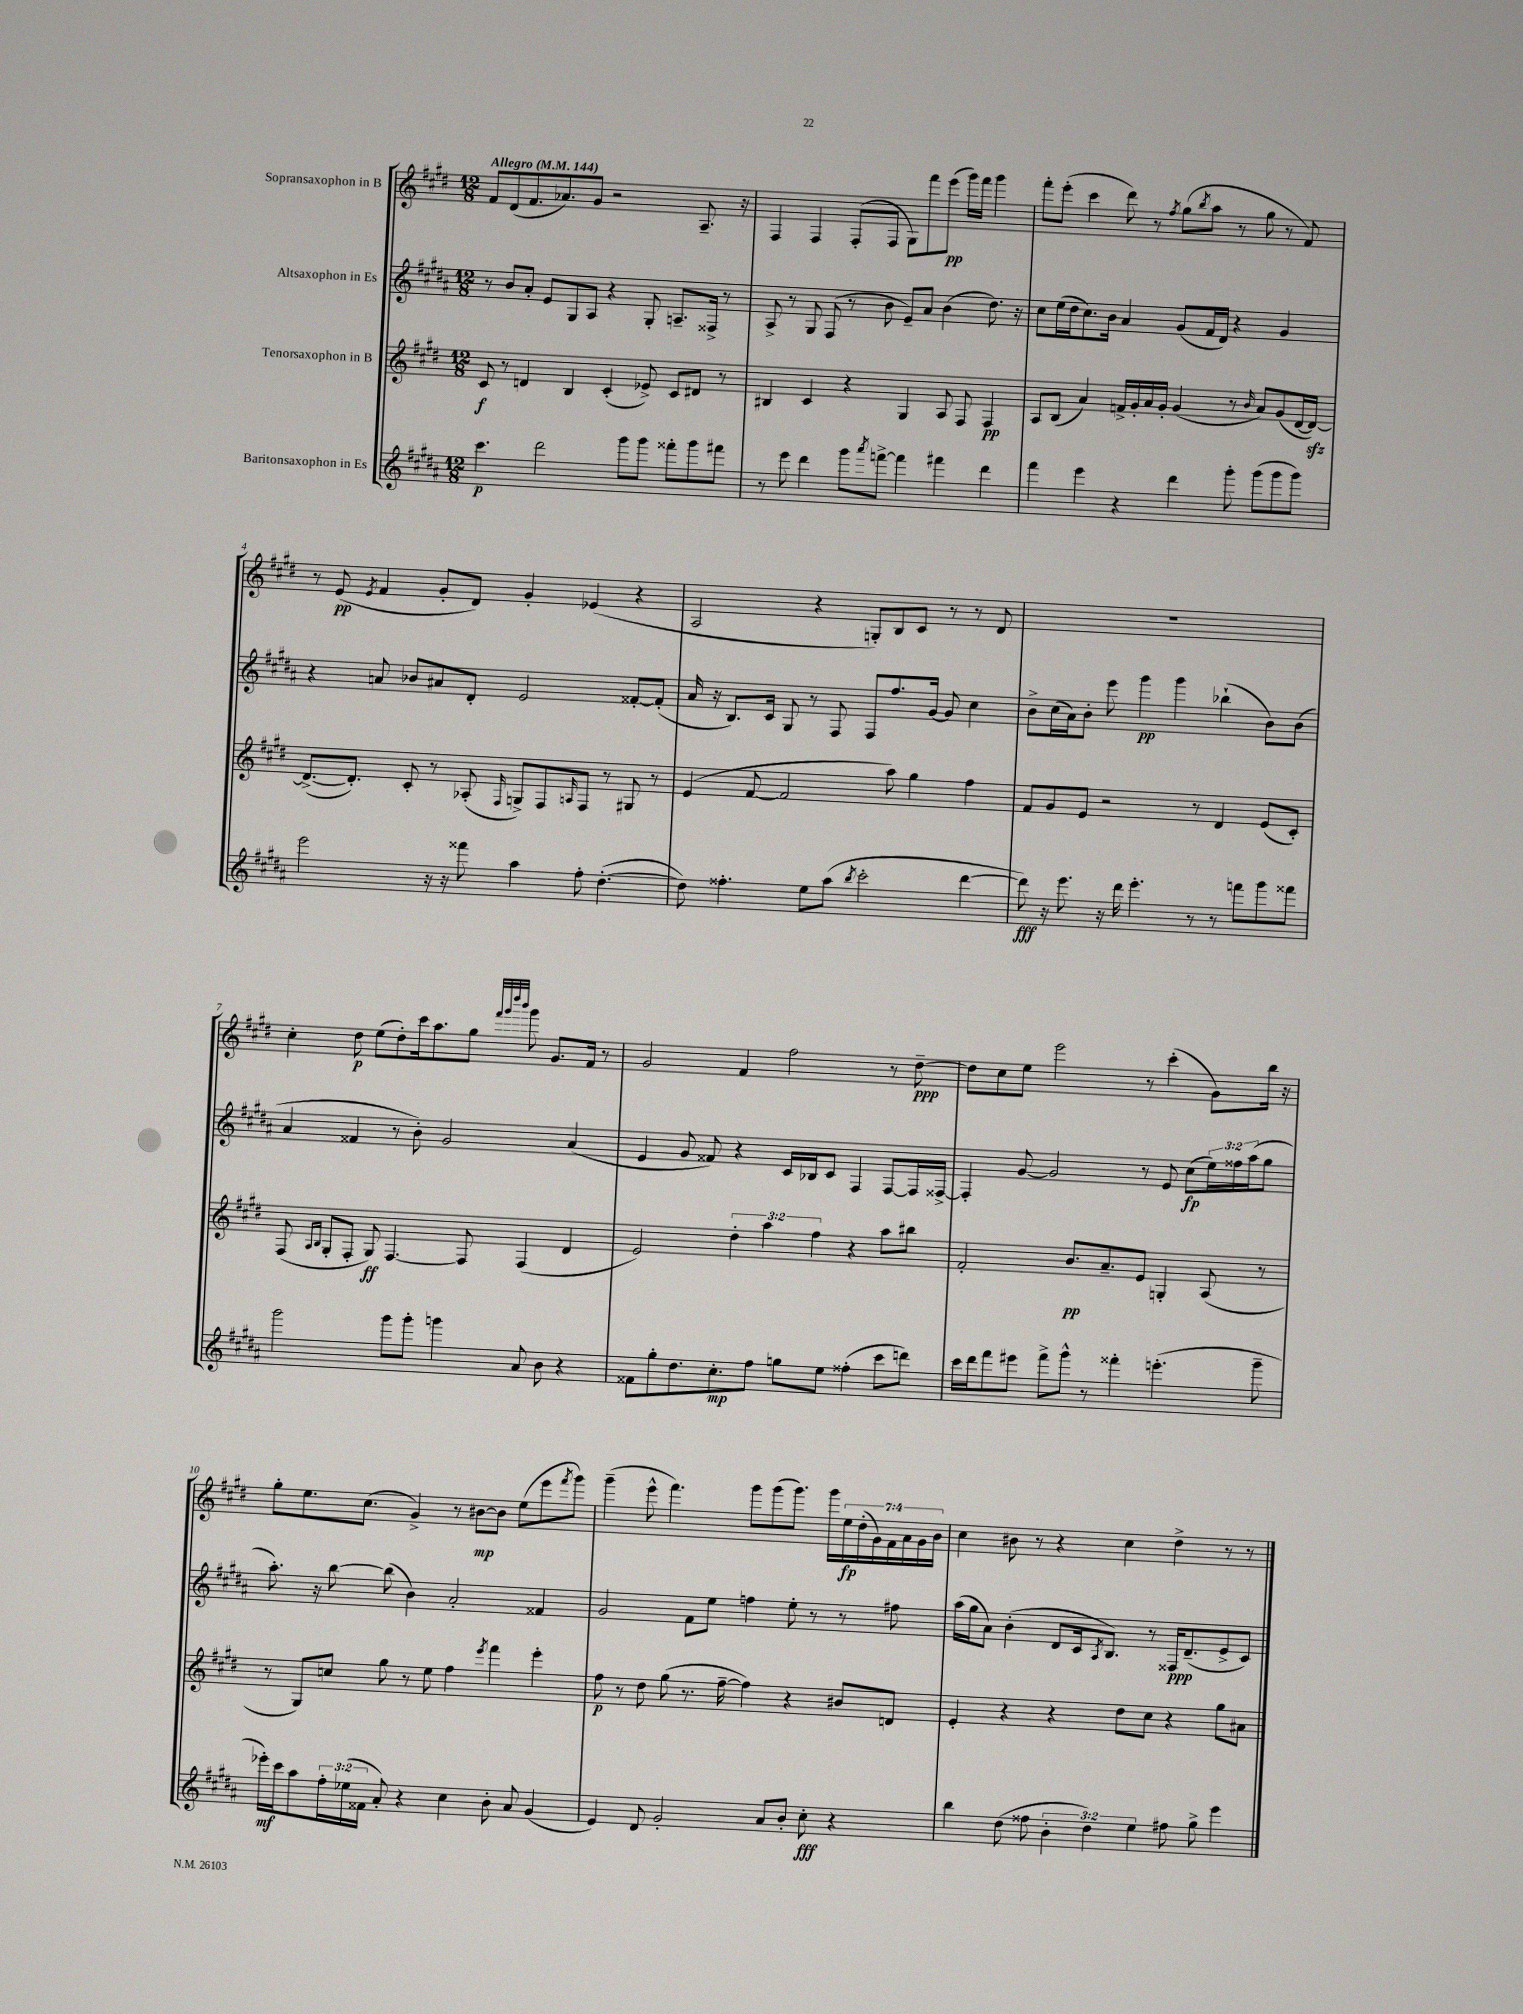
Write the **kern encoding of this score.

**kern	**dynam	**kern	**dynam	**kern	**dynam	**kern	**dynam
*part4	*part4	*part3	*part3	*part2	*part2	*part1	*part1
*staff4	*staff4	*staff3	*staff3	*staff2	*staff2	*staff1	*staff1
*I"Baritonsaxophon in Es	*	*I"Tenorsaxophon in B	*	*I"Altsaxophon in Es	*	*I"Sopransaxophon in B	*
*clefG2	*	*clefG2	*	*clefG2	*	*clefG2	*
*k[f#c#g#d#a#]	*	*k[f#c#g#d#]	*	*k[f#c#g#d#a#]	*	*k[f#c#g#d#]	*
*M12/8	*	*M12/8	*	*M12/8	*	*M12/8	*
*MM144	*	*MM144	*	*MM144	*	*MM144	*
=1	=1	=1	=1	=1	=1	=1	=1
!	!	!	!	!	!	!LO:TX:a:B:t=Allegro	!
4.ccc#\	p	8c#/	f	8r	.	8f#/L	.
.	.	8r	.	8b/L	.	(8d#/	.
.	.	4dn/	.	8a#'/J	.	8.f#/	.
2ddd#\	.	.	.	8e/L	.	.	.
.	.	.	.	.	.	8.a-X/)	.
.	.	4B/	.	8G#/	.	.	.
.	.	.	.	8A#/J	.	8g#/J	.
.	.	(4c#'/	.	4r	.	2r	.
8ggg#\L	.	.	.	.	.	.	.
8ggg#\J	.	8e-X^/)	.	8G#'/	.	.	.
8fff##X'\L	.	8c#/L	.	8.An~/L	.	.	.
8ggg#\	.	8d#X/J	.	.	.	8.A~/	.
.	.	.	.	16F##X^/Jk	.	.	.
8fff#X\J	.	8r	.	8r	.	.	.
.	.	.	.	.	.	16r	.
=2	=2	=2	=2	=2	=2	=2	=2
8r	.	4B#X/	.	8A#^/	.	4F#/	.
8eee\	.	.	.	8r	.	.	.
4ddd#\	.	4c#/	.	8G#/	.	4F#/	.
.	.	.	.	(8F#/	.	.	.
8ggg#\L	.	4r	.	8r	.	(8F#'/L	.
8qaaa#/	.	.	.	.	.	.	.
[8fffn^\J	.	.	.	8b\	.	8F#/J	.
4fff\]	.	4G#/	.	8e~/L)	.	8G#\L)	.
.	.	.	.	8a#/J	.	8fff#\	.
4fff#X\	.	8A/	.	(4b\	.	(8eee\J	pp
.	.	8F#/	.	.	.	16ggg#\LL)	.
.	.	.	.	.	.	16fff#\JJ	.
4ddd#\	.	4F#/	pp	8.dd#\)	.	4ggg#\	.
.	.	.	.	16r	.	.	.
=3	=3	=3	=3	=3	=3	=3	=3
4fff#\	.	8A/L	.	8cc#\L	.	8fff#'\L	.
.	.	(8B/J	.	(16ee\L	.	(8eee'\J	.
.	.	.	.	16dd#\J	.	.	.
4eee\	.	4a/)	.	8.cc#\)	.	4ccc#\	.
.	.	.	.	16b\Jk	.	.	.
4r	.	16fn^/LL	.	4a#/	.	8ddd#\)	.
.	.	16g#'/	.	.	.	.	.
.	.	16a/	.	.	.	8r	.
.	.	16g#'/JJ	.	.	.	.	.
.	.	.	.	.	.	8qff#/	.
4ddd#\	.	(4g#/	.	(8g#/L	.	(8gg#\L	.
.	.	.	.	.	.	8qbb/	.
.	.	.	.	16f#/L	.	8aa\J	.
.	.	.	.	16d#/JJ)	.	.	.
8ggg#'\	.	8r	.	4r	.	8r	.
.	.	16qqb/	.	.	.	.	.
(8ggg#\L	.	8a/L)	.	.	.	8gg#\	.
8ggg#\	.	(8g#/	.	4g#/	.	8r	.
8ggg#\J)	.	[16d#/L	.	.	.	8f#/)	.
.	.	16d#zz/JJ_)	.	.	.	.	.
!!LO:LB:g=z
=4	=4	=4	=4	=4	=4	=4	=4
2eee\	.	(8.d#^/L_	.	4r	.	8r	.
.	.	.	.	.	.	(8e/	pp
.	.	8.d#'/J])	.	.	.	.	.
.	.	.	.	.	.	8qe/	.
.	.	.	.	8an/	.	4f#/	.
.	.	8c#'/	.	8b-X/L	.	.	.
16r	.	8r	.	8a#X/	.	8g#'/L	.
16r	.	.	.	.	.	.	.
8fff##X\	.	(8A-X'/	.	8d#'/J	.	8d#/J)	.
.	.	16qqF#/	.	.	.	.	.
4aa#\	.	8Gn^/L)	.	2e/	.	4g#'/	.
.	.	8F#/	.	.	.	.	.
.	.	16qqAn/	.	.	.	.	.
8ff#'\	.	8F#/J	.	.	.	(4e-X/	.
([4.dd#'\	.	8r	.	.	.	.	.
.	.	8G#X/	.	[8f##X'/L	.	4r	.
.	.	8r	.	(8f##'/J]	.	.	.
=5	=5	=5	=5	=5	=5	=5	=5
8dd#\])	.	(4e/	.	16a#/	.	2A/	.
.	.	.	.	16r	.	.	.
4.ff##X'\	.	.	.	8.B/L)	.	.	.
.	.	[8f#/	.	.	.	.	.
.	.	.	.	16c#/Jk	.	.	.
.	.	2f#/]	.	8G#/	.	.	.
8ee\L	.	.	.	8r	.	4r	.
(8aa#\J	.	.	.	8F#/	.	.	.
8qbb/	.	.	.	.	.	.	.
2ccc#'\	.	.	.	8F#/L	.	8Gn'/L)	.
.	.	8aa\)	.	8.ff#/	.	8B/	.
.	.	4gg#\	.	.	.	8c#/J	.
.	.	.	.	[16g#/Jk	.	.	.
.	.	.	.	8g#/]	.	8r	.
[4ddd#\	.	4ff#\	.	4cc#\	.	8r	.
.	.	.	.	.	.	8d#/	.
=6	=6	=6	=6	=6	=6	=6	=6
8ddd#\])	fff	8f#/L	.	8b^\L	.	1.r	.
16r	.	8g#/	.	(16cc#\L	.	.	.
8.eee\	.	.	.	16a#\J)	.	.	.
.	.	8e/J	.	8b'\J	.	.	.
16r	.	2r	.	8eee\	.	.	.
16ddd#\	.	.	.	.	.	.	.
4.eee'\	.	.	.	4ggg#\	pp	.	.
.	.	.	.	4ggg#\	.	.	.
8r	.	8r	.	.	.	.	.
8r	.	4d#/	.	(4bb-X`\	.	.	.
8fffn\L	.	.	.	.	.	.	.
8ggg#\	.	(8e/L	.	8b\L)	.	.	.
8fff##X\J	.	8c#'/J)	.	(8b\J	.	.	.
!!LO:LB:g=z
=7	=7	=7	=7	=7	=7	=7	=7
2ggg#\	.	(8F#/	.	4a#/	.	4cc#'\	.
.	.	16qqA/LL	.	.	.	.	.
.	.	16qqB/JJ	.	.	.	.	.
.	.	8G#'/L	.	.	.	.	.
.	.	8F#'/J	.	4f##X/	.	8dd#\	p
.	.	8G#/)	ff	.	.	(8ee\L	.
8ggg#\L	.	[4.F#/	.	8r	.	8dd#'\)	.
8ggg#'\J	.	.	.	8b'\)	.	16ccc#\k	.
.	.	.	.	.	.	8.aa\	.
4gggn\	.	.	.	2g#/	.	.	.
.	.	8F#/]	.	.	.	8gg#\J	.
.	.	.	.	.	.	32qqfff#/LLL	.
.	.	.	.	.	.	32qqggg#/	.
.	.	.	.	.	.	32qqdddd#/	.
.	.	.	.	.	.	32qqbbb/JJJ	.
8a#/	.	(4F#/	.	.	.	8ggg#\	.
8b\	.	.	.	.	.	8.g#/L	.
4r	.	4d#/	.	(4a#/	.	.	.
.	.	.	.	.	.	16f#/Jk	.
.	.	.	.	.	.	8r	.
=8	=8	=8	=8	=8	=8	=8	=8
8f##X\L	.	2e/)	.	4e/	.	2g#/	.
8gg#'\	.	.	.	.	.	.	.
8.dd#\	.	.	.	8g#/	.	.	.
.	.	.	.	8f##X/)	.	.	.
8.cc#'\	mp	.	.	.	.	.	.
.	.	6dd#'\	.	4r	.	4f#/	.
8ff#\J	.	.	.	.	.	.	.
.	.	6aa\	.	.	.	.	.
8ggn\L	.	.	.	16c#/LL	.	2ff#\	.
.	.	.	.	16B-X/J	.	.	.
.	.	6ff#\	.	.	.	.	.
8ee\J	.	.	.	8c#/J	.	.	.
(4ff##X'\	.	4r	.	4F#/	.	.	.
8ccc#\L	.	8aa\L	.	[8F#/L	.	8r	.
8dddn\J)	.	8bb#X\J	.	16F#/L]	.	[8dd#~\	ppp
.	.	.	.	[16F##X^/JJ	.	.	.
=9	=9	=9	=9	=9	=9	=9	=9
16ccc#\LL	.	2f#'/	.	4F##'/]	.	8dd#\L]	.
16ddd#\J	.	.	.	.	.	.	.
8fff#\	.	.	.	.	.	8cc#\	.
8eee#X\J	.	.	.	[8g#/	.	8ee\J	.
8fff#^\L	.	.	.	2g#/]	.	2eee\	.
8ggg#^^\J	.	8.b/L	pp	.	.	.	.
8r	.	.	.	.	.	.	.
.	.	8.a~/	.	.	.	.	.
4fff##X'\	.	.	.	.	.	.	.
.	.	8e/J	.	8r	.	8r	.
(4.eeen'\	.	4Gn'/	.	8e/	.	(4ccc#'\	.
.	.	.	.	(8cc#\L	fp	.	.
.	.	(8A/	.	24ee\L)	.	8g#\L)	.
.	.	.	.	24ff##X\	.	.	.
.	.	.	.	(24aa#\J	.	.	.
8ggg#~\	.	8r	.	8gg#\J	.	16bb\Jk	.
.	.	.	.	.	.	16r	.
!!LO:LB:g=z
=10	=10	=10	=10	=10	=10	=10	=10
16eee-X'\LL)	mf	8r	.	8.aa#'\)	.	8gg#'\L	.
16ccc#\J	.	.	.	.	.	.	.
8aa#\	.	8G#/L)	.	.	.	8.ee\	.
.	.	.	.	16r	.	.	.
24ff#'\L	.	8ccn/J	.	[8bb\	.	.	.
(24ee-X\	.	.	.	.	.	.	.
.	.	.	.	.	.	(8.cc#\J	.
24f##X\JJ	.	.	.	.	.	.	.
8a#'/)	.	8gg#\	.	(8bb\]	.	.	.
4r	.	8r	.	4b\)	.	4g#^/)	.
.	.	8ee\	.	.	.	.	.
4cc#\	.	4ff#\	.	2a#'/	.	8r	.
.	.	.	.	.	.	[8b#X\L	mp
.	.	8qeee/	.	.	.	.	.
8b'\	.	4fff#\	.	.	.	8b#\J]	.
8a#/	.	.	.	.	.	(8ee\L	.
(4g#/	.	4eee'\	.	4f##X/	.	8eee\	.
.	.	.	.	.	.	8qfff#/	.
.	.	.	.	.	.	8ggg#\J)	.
=11	=11	=11	=11	=11	=11	=11	=11
4e/)	.	8ff#\	p	2g#/	.	(4ggg#~\	.
.	.	8r	.	.	.	.	.
8d#/	.	8dd#\	.	.	.	8eee^^\	.
2g#'/	.	(8gg#\	.	.	.	4.fff#\)	.
.	.	8.r	.	8f#\L	.	.	.
.	.	.	.	8ee\J	.	.	.
.	.	[16ff#~\	.	.	.	.	.
.	.	4ff#\])	.	4ffn\	.	8ggg#\L	.
8a#/L	.	.	.	.	.	(8ggg#\	.
8b'/J	.	4r	.	8ee'\	.	8.ggg#\J)	.
8cc#'\	fff	.	.	8r	.	.	.
.	.	.	.	.	.	16ggg#\LL	.
4r	.	8b#X/L	.	8r	.	28ee\	fp
.	.	.	.	.	.	(28dd#'\	.
.	.	.	.	.	.	28g#\)	.
.	.	.	.	.	.	28f#\	.
.	.	8dn/J	.	8ff#X\	.	.	.
.	.	.	.	.	.	28a\	.
.	.	.	.	.	.	28g#\	.
.	.	.	.	.	.	28b\JJ	.
=12	=12	=12	=12	=12	=12	=12	=12
4bb\	.	4e'/	.	(16aa#\LL	.	4cc#\	.
.	.	.	.	16gg#\J	.	.	.
.	.	.	.	8a#\J)	.	.	.
(8dd#\	.	4r	.	(4b'\	.	8b#X\	.
8ff##X\	.	.	.	.	.	8r	.
6b'\	.	4r	.	8d#/L	.	4r	.
.	.	.	.	16c#/k	.	.	.
6dd#\)	.	.	.	.	.	.	.
.	.	.	.	8qA#/	.	.	.
.	.	.	.	8.B/J)	.	.	.
.	.	8dd#\L	.	.	.	4cc#\	.
6ee\	.	.	.	.	.	.	.
.	.	8cc#\J	.	8r	.	.	.
8ff#X\	.	4r	.	16F##X/KL	ppp	4dd#^\	.
.	.	.	.	(8.d#~/	.	.	.
8gg#^\	.	.	.	.	.	.	.
4eee\	.	8gg#\L	.	8e^/	.	8r	.
.	.	8a#X\J	.	8c#/J)	.	8r	.
==	==	==	==	==	==	==	==
*-	*-	*-	*-	*-	*-	*-	*-
